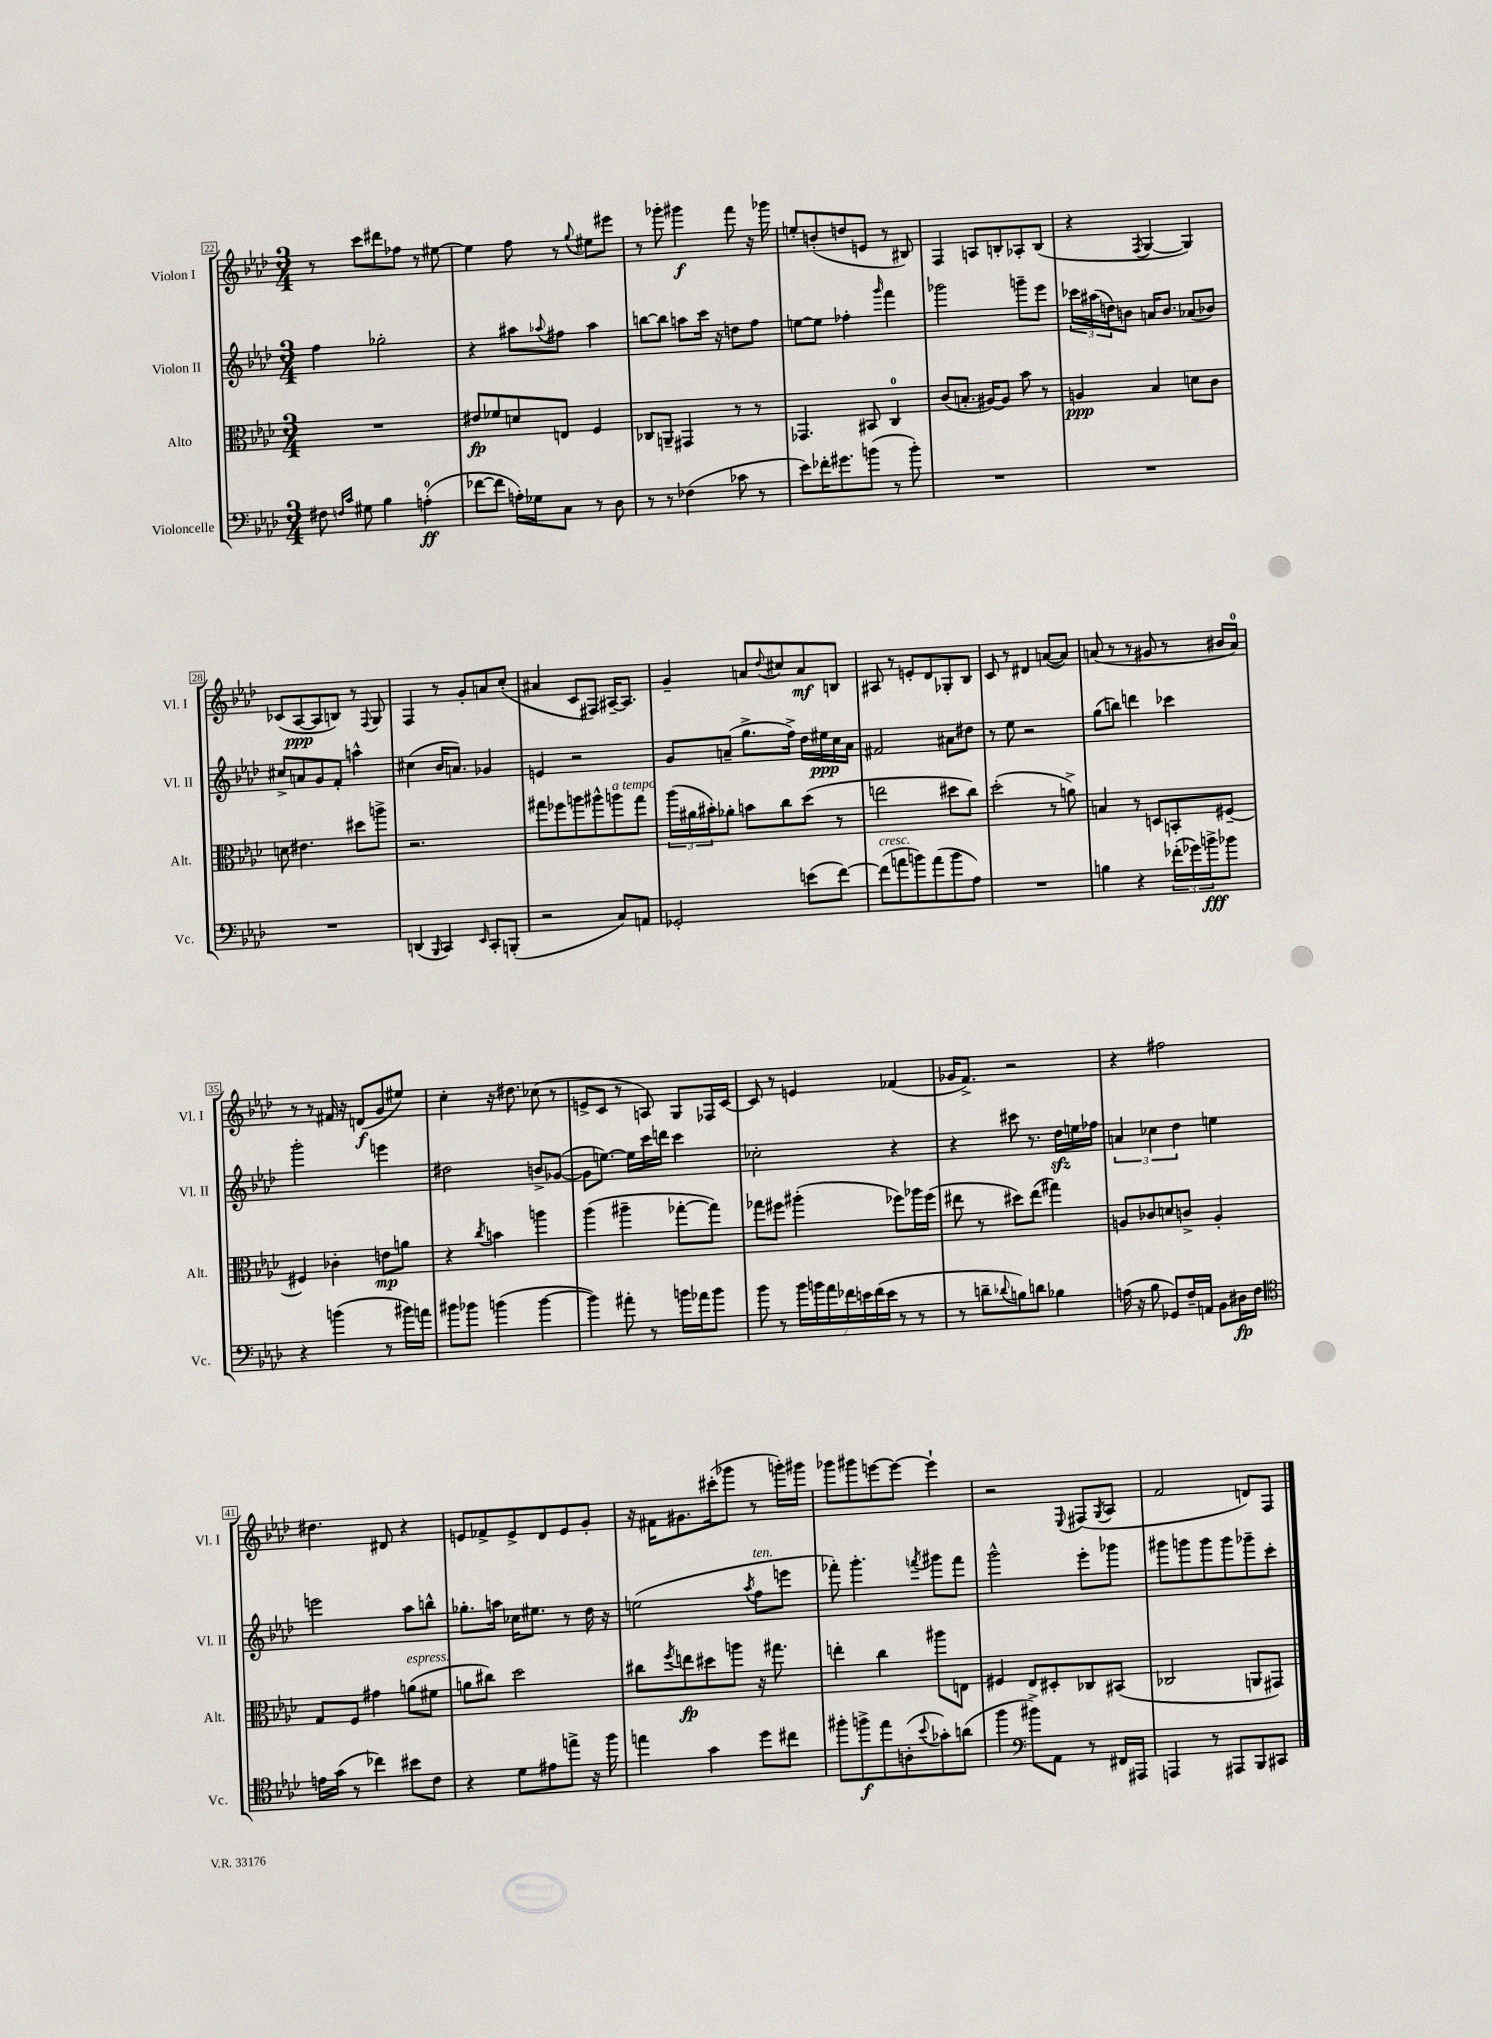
<<
\new StaffGroup <<
\new Staff = "s0" \with { instrumentName = "Violon I" shortInstrumentName = "Vl. I" } {
    \clef treble \key aes \major \numericTimeSignature \time 3/4
    r8 c'''8 dis'''8 fes''8 r8 eis''8~ |
    eis''4 f''8 r8 \appoggiatura { g''8 } eis''8 eis'''8 |
    r8 ges'''8-. gis'''4\f f'''8 r16 ges'''16 |
    e''8-. b'8-.( d''8 e'8 r8 bis8) |
    f4 a8 b8-. aes8-. b8( |
    r4 \acciaccatura { f8 } g4~ g4) |
    ces'8( aes8~\ppp aes8 b8) r8 \appoggiatura { f8 } g8 |
    f4 r8 g'8-. a'8 c''8-.( |
    ais'4 c'8 fis8) ais16~-- ais8. |
    g'4-- a'8 \appoggiatura { des''8 } cis''8 a'8\mf b8 |
    ais8 r8 e'8-. des'8 ges8-. bes8 |
    c'8 r8 dis'4 a'8~( a'8) |
    a'8( r8 r8 gis'8 r8 bis'16 a'16-0) |
    r8 r8 fis'16 r16 d'8\f( g'8 eis''8) |
    c''4-. r16 dis''8. ces''8( r8 |
    e'8-> c'8 r8 a8) g8 fes16 c'16~ |
    c'8 r8 e'4 fes'4( |
    ges'16 f'8.->) r2 |
    r4 fis''2 |
    dis''4. dis'8 r4 |
    e'8 fes'8-> e'8-> des'8 e'8 g'8-. |
    r16 fis'16 gis'8. cis'''16-.( ges'''8 r8 g'''16-.) gis'''16 |
    ges'''8 gis'''8 e'''8~ e'''8~ e'''4-! |
    r2 \appoggiatura { ees8 } fis8( \acciaccatura { g8 } aes8 |
    f'2 d'8) f8 \bar "|." |
}
\new Staff = "s1" \with { instrumentName = "Violon II" shortInstrumentName = "Vl. II" } {
    \clef treble \key aes \major \numericTimeSignature \time 3/4
    f''4 ges''2-. |
    r4 ais''8 \appoggiatura { aes''8 } fis''8 aes''4 |
    b''8~ b''8 a''8 c'''16 r16 d''8 f''8 |
    e''8~ e''8 fes''4-. \grace { g'''16 } f'''4 |
    ges'''2 g'''8-- ees'''8 |
    \tuplet 3/2 { ces'''16 ais''16( d''16) } b'8 a'16 b'8. aes'8( bes'8) |
    cis''8-> a'8 g'8 f'8-. a''4-^ |
    cis''4( bes'16 a'8.) ges'4 |
    e'4 r2 |
    g'8 a'8--( g''8.-> f''16->) des''16 eis''16\ppp c''16 a'16 |
    fis'2 ais'8 dis''8 |
    r8 ees''8 r2 |
    g''8( b''8) d'''4 ces'''4 |
    g'''2-. e'''4 |
    dis''2 b'8-> ges'8~( |
    ges'8 e''8.~) e''16 c'''16 d'''16 c'''4 |
    ces''2-. r4 |
    r4 cis'''8 r8. des''16\sfz e''16 fes''16 |
    \tuplet 3/2 { a'4 ces''4 des''4 } e''4 |
    e'''2 aes''8 b''8-^ |
    ges''8.-. a''16 ces''16 eis''8. r8 des''16 r16 |
    e''2( \acciaccatura { aes''8 } f''8^\markup { \italic "ten." } e'''8 |
    fes'''8-.) g'''4.-. \acciaccatura { f'''8 } gis'''8 f'''8 |
    g'''2-^ ees'''8-. ges'''8 |
    gis'''8 g'''8 g'''8 g'''8 ges'''8-- c'''8-. \bar "|." |
}
\new Staff = "s2" \with { instrumentName = "Alto" shortInstrumentName = "Alt." } {
    \clef alto \key aes \major \numericTimeSignature \time 3/4
    R2. |
    eis'8\fp fes'8 d'8 e8 f4 |
    ces8 a,8-- gis,4 r8 r8 |
    ges,4. bis,8 c4-0 |
    c'8( b8.-. ais16~) ais8 bes'8 r8 |
    a4\ppp bes4 d'8 c'8 |
    d'8 eis'4. dis''8 a''8-> |
    r2. |
    gis''8 fes''8 a''8 ais''8-^ a''8^\markup { \italic "a tempo" } gis''8 |
    \tuplet 3/2 { aes''16( ais'16 bis'16-.) } aes'8-. b'8 c''8 des''8( r8 |
    e''2 dis''8 c''8) |
    des''2-.( r8 a'8->) |
    b4 r8 d8 b,8-. fis8~-- |
    fis4 ces'4-. e'8\mp a'8 |
    r4 \acciaccatura { c''8 } b'4 a''4 |
    aes''4( ais''4-- ges''8~-. ges''8) |
    ges''8 fis''8 ais''4-.( fes''8) aes''16 fes''16( |
    eis''8 r8 dis''8) eis''8( gis''4) |
    a8 ces'8 d'8 c'8-> a4-. |
    g8 f8 gis'4 a'8^\markup { \italic "espress." }( fis'8 |
    a'8 cis''8) des''2 |
    cis''8 \acciaccatura { f''8 } e''8\fp dis''8 a''8 r16 gis''8. |
    e''4-. c''4 ais''8 e8 |
    fis4 ees8 dis8-. ces8 bis,8( |
    ces2 a,8 gis,8) \bar "|." |
}
\new Staff = "s3" \with { instrumentName = "Violoncelle" shortInstrumentName = "Vc." } {
    \clef bass \key aes \major \numericTimeSignature \time 3/4
    fis8 \grace { f16 c'16 } gis8 bes4 a4-0-.\ff( |
    fes'8~ fes'8 a16-.) ges16 c8 r8 des8 |
    r8 r8 fes4( ces'8 r8 |
    ees'8) fes'16-. gis'8. b'8( r8 b'8-.) |
    R2. |
    R2. |
    R2. |
    d,4( \grace { bes,,16 } c,4) \grace { ees,16 } c,8-. b,,8-.( |
    r2 c8) a,8 |
    ges,2-. e'8( f'8~) |
    f'8^\markup { \italic "cresc." }( a'8 b'8) a'8( b'8 aes8) |
    R2. |
    b4 r4 \tuplet 3/2 { fes'16-.( ges'16) b'16->\fff } bes'8 |
    r4 b'4( r8 bis'16) a'16 |
    bis'8 bes'8 b'4( b'4~ |
    b'4) ais'8-. r8 b'16 aes'16 b'8 |
    bes'8 r8 \tuplet 7/4 { bes'16 b'16 aes'16 fes'16 e'16 fes'16( e'16 } r8 r8 |
    r8 d'8-- \appoggiatura { des'8 } b8) d'8 bes4 |
    a16( r16 bes8 ges,8) f16-- a,16 bes,8 dis16\fp f16 |
    \clef tenor e'16 g'16( r8 ces''4) bis'8 c'8 |
    r4 des'8 eis'8 e''8-> r16 f''16 |
    e''4 g'4 des''8 cis''8 |
    fis''8-. f''8->\f ees''8 a8-.( \appoggiatura { bes'8 } ges'8-.) a'8( |
    f''4 \clef bass bis'8->) aes,8 r8 fis,16 ais,,16 |
    a,,4 r8 ais,,8 bes,,8 cis,8 \bar "|." |
}
>>
>>
\layout { \context { \Score currentBarNumber = #22 \override BarNumber.stencil = #(make-stencil-boxer 0.1 0.3 ly:text-interface::print) } }
